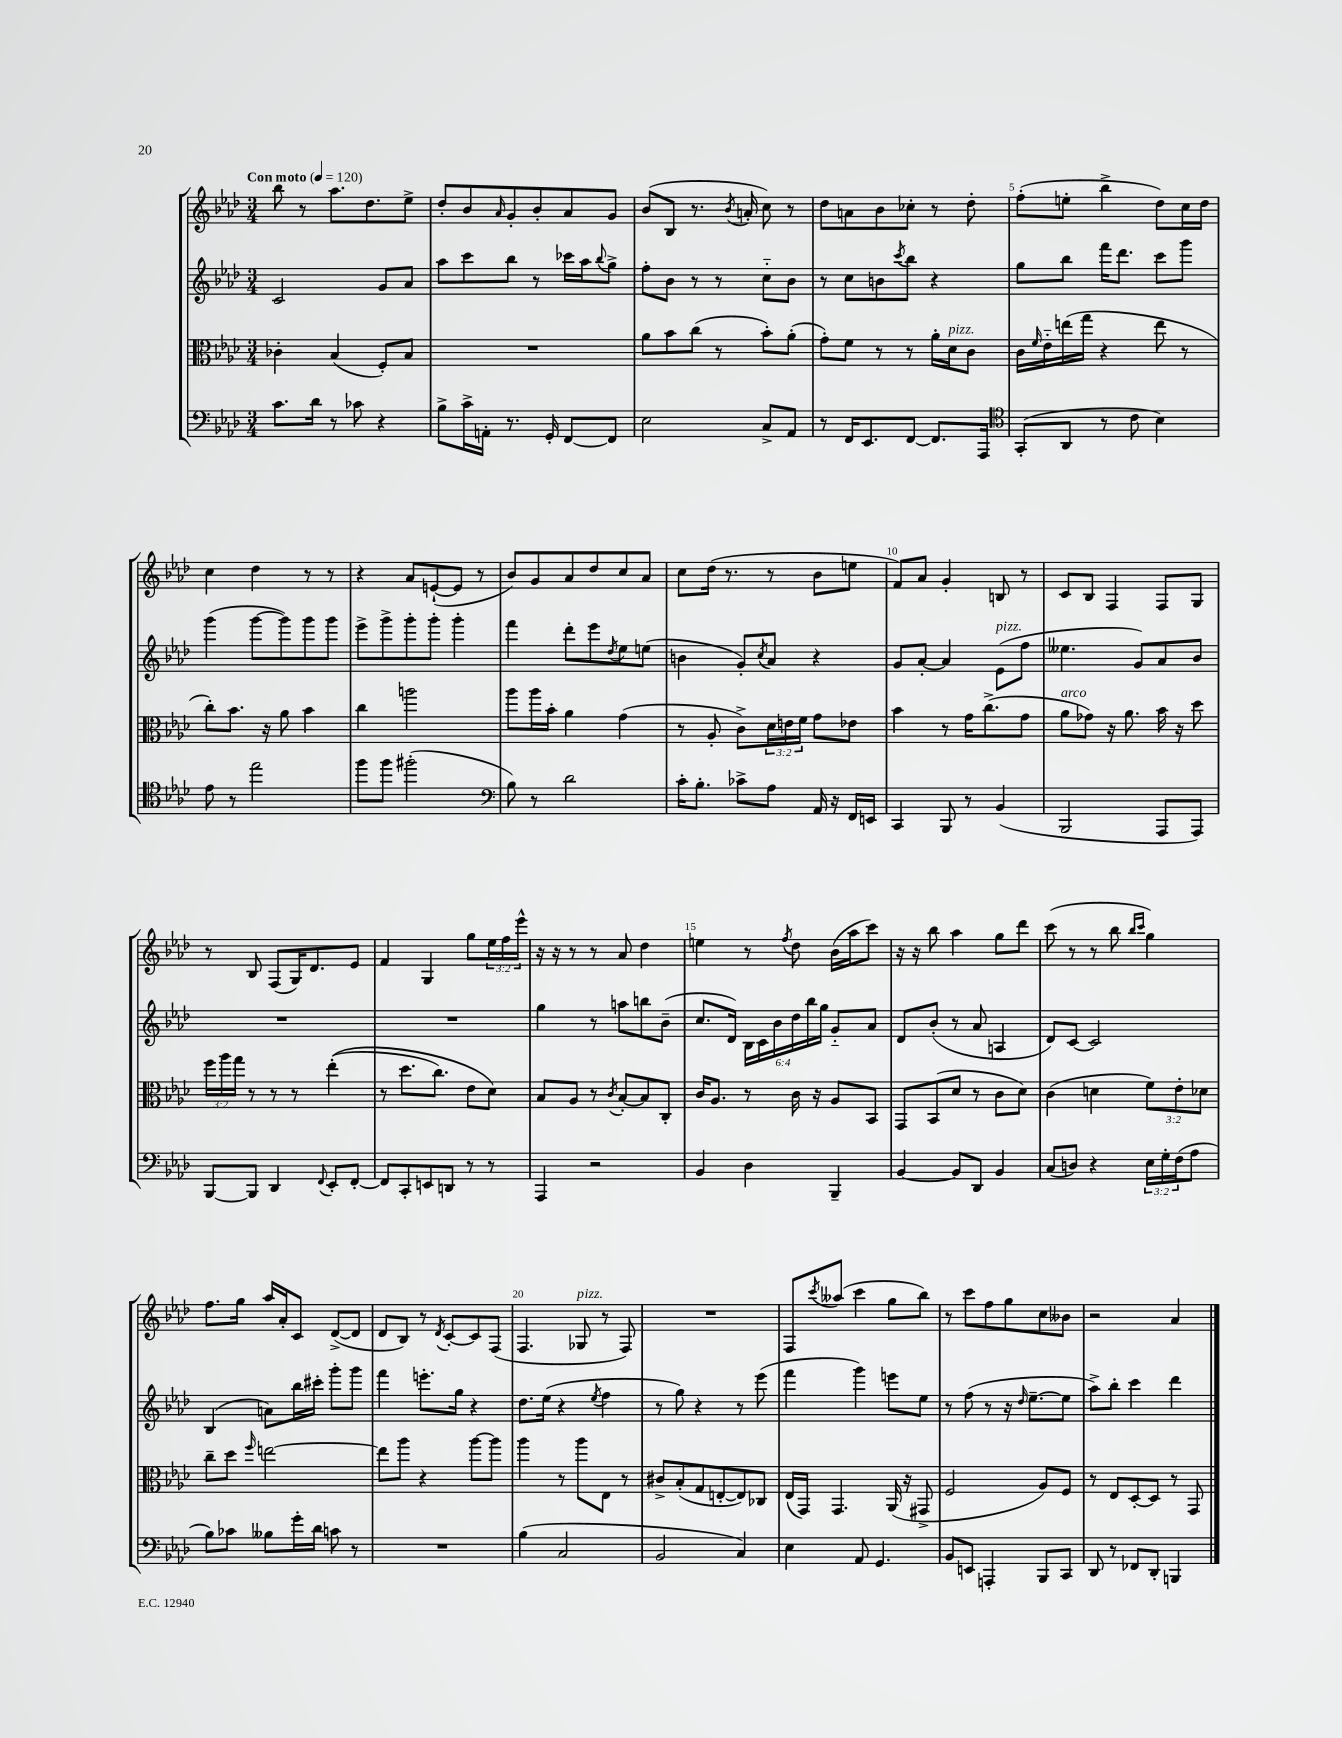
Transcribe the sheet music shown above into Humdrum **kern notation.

**kern	**kern	**kern	**kern
*part4	*part3	*part2	*part1
*staff4	*staff3	*staff2	*staff1
*clefF4	*clefC3	*clefG2	*clefG2
*k[b-e-a-d-]	*k[b-e-a-d-]	*k[b-e-a-d-]	*k[b-e-a-d-]
*M3/4	*M3/4	*M3/4	*M3/4
*MM120	*MM120	*MM120	*MM120
=1	=1	=1	=1
!	!	!	!LO:TX:a:B:t=Con moto
8.c\L	4c-X'\	2c/	8bb-\
.	.	.	8r
16d-\Jk	.	.	.
8r	(4B-/	.	8.aa-\L
8c-X\	.	.	.
.	.	.	8.dd-\
4r	8F'/L)	8g/L	.
.	8B-/J	8a-/J	8ee-^\J
=2	=2	=2	=2
8B-^\L	2.r	8aa-\L	8dd-'/L
16c^\L	.	8ccc\	8b-/
16AAn'\JJ	.	.	.
.	.	.	16qqa-/
8.r	.	8bb-\J	8g'/
.	.	8r	8b-'/
16GG'/	.	.	.
[8FF/L	.	16ccc-X\LL	8a-/
.	.	16aa-\J	.
.	.	8qqbb-/	.
8FF/J]	.	8gg^\J	8g/J
=3	=3	=3	=3
2E-\	8a-\L	8ff'\L	(8b-/L
.	8b-\	8b-\J	8B-/J
.	(8cc\J	8r	8.r
.	8r	8r	.
.	.	.	8qb-/
.	.	.	16an'/
8C^/L	8b-'\L)	8cc\L	8cc\)
8AA-/J	(8a-'\J	8b-\J	8r
=4	=4	=4	=4
8r	8g'\L)	8r	8dd-\L
16FF/KL	8f\J	8cc\L	8an\
8.EE-/	.	.	.
.	8r	8bn\	8b-\
.	.	8qccc/	.
[8FF/J	8r	8bb-\J	8cc-X'\J
8.FF/L]	16a-'\LL	4r	8r
!	!LO:TX:a:i:t=pizz.	!	!
.	16d-\J	.	.
.	8c\J	.	8dd-'\
16AAA-/Jk	.	.	.
=5	=5	=5	=5
*clefC4	*	*	*
(8GG'/L	16c\LL	8gg\L	(8ff'\L
.	16qqf/	.	.
.	16e-\	.	.
8AA-/J	(16een\	8bb-\J	8een'\J
.	16gg\JJ	.	.
8r	4r	16fff\KL	4bb-^\
.	.	8.ddd-\J	.
8c\	.	.	.
4B-\)	8ee\	8ccc\L	8dd-\L)
.	8r	8ggg\J	16cc\L
.	.	.	16dd-\JJ
!!LO:LB:g=z
=6	=6	=6	=6
8e-\	8cc'\L)	(4ggg\	4cc\
8r	8.b-\J	.	.
2ee-\	.	[8ggg\L	4dd-\
.	16r	.	.
.	8a-\	8ggg\])	.
.	4b-\	8ggg\	8r
.	.	8ggg\J	8r
=7	=7	=7	=7
8ff\L	4cc\	8eee-^\L	4r
8ff\J	.	8ggg^\	.
(2ff#X'\	2aan\	8ggg'\	8a-/L
.	.	8ggg'\J	([8en`/
.	.	4ggg'\	8e/J]
.	.	.	8r
=8	=8	=8	=8
*clefF4	*	*	*
8B-\)	8aa-\L	4fff\	8b-/L)
8r	16aa-\L	.	8g/
.	16b-'\JJ	.	.
2d-\	4a-\	8ddd-'\L	8a-/
.	.	8eee-\	8dd-/
.	.	8qdd-/	.
.	(4g\	8ee-\	8cc/
.	.	(8een\J	8a-/J
=9	=9	=9	=9
16c'\KL	8r	4bn\	8cc\L
8.B-'\J	.	.	.
.	8A-'/	.	(16dd-\Jk
.	.	.	8.r
8c-X^\L	8c^\L)	8g'/L)	.
.	.	8qcc/	.
8A-\J	24d-\L	8a-/J	8r
.	24en\	.	.
.	24f\JJ	.	.
16AA-/	8g\L	4r	8b-\L
16r	.	.	.
16FF/LL	8e-X\J	.	8een\J
16EEn/JJ	.	.	.
=10	=10	=10	=10
4CC/	4b-\	8g/L	8f/L)
.	.	[8a-'/J	8a-/J
8BBB-/	8r	4a-/]	4g'/
8r	16g\KL	.	.
.	(8.cc^\	.	.
!	!	!LO:TX:a:i:t=pizz.	!
(4BB-/	.	(8e-\L	8Bn/
.	8g\J	8ff\J	8r
=11	=11	=11	=11
!	!LO:TX:a:i:t=arco	!	!
2BBB-/	8a-\L	4.ee--X\	8c/L
.	8g-X\J)	.	8B-/J
.	16r	.	4F/
.	8.a-\	.	.
.	.	8g/L)	.
8AAA-/L	16b-\	8a-/	8F/L
.	16r	.	.
8AAA-/J)	8dd-\	8b-/J	8G/J
!!LO:LB:g=z
=12	=12	=12	=12
[8BBB-/L	24ff\LL	2.r	8r
.	24aa-\	.	.
.	24gg\JJ	.	.
8BBB-/J]	8r	.	8B-/
4DD-/	8r	.	(8F/L
.	8r	.	16G/K)
.	.	.	8.d-/
8qqFF/	.	.	.
8EE-'/L	((4ee-'\	.	.
[8FF'/J	.	.	8e-/J
=13	=13	=13	=13
8FF/L]	8r	2.r	4f/
8CC'/	8.dd-\L	.	.
8EEn/	.	.	4G/
.	8.cc\J)	.	.
8DDn/J	.	.	.
8r	8e-\L	.	8gg\L
8r	8d-\J)	.	24ee-\L
.	.	.	24ff\
.	.	.	24eee-^^\JJ
=14	=14	=14	=14
4AAA-/	8B-/L	4gg\	16r
.	.	.	16r
.	8A-/J	.	8r
2r	8r	8r	8r
.	8qc/	.	.
.	[8B-'/L	8aan\L	8a-/
.	8B-/]	8bbn\	4dd-\
.	8C'/J	(8b-~\J	.
=15	=15	=15	=15
4BB-/	16c/KL	8.cc/L	4een\
.	8.A-/J	.	.
.	.	16d-/Jk)	.
4D-\	8r	24B-\LL	8r
.	.	24c\	.
.	.	24b-\	.
.	.	.	8qff/
.	16c\	24dd-\	8dd-\
.	.	24bb-\	.
.	16r	.	.
.	.	24gg\JJ	.
4BBB-~/	8A-/L	8g/L	(16b-\LL
.	.	.	16aa-\J
.	8BB-/J	8a-/J	8ccc\J)
=16	=16	=16	=16
[4BB-/	8GG/L	8d-/L	16r
.	.	.	16r
.	(8BB-/	(8b-'/J	8bb-\
8BB-/L]	8d-/J	8r	4aa-\
8DD-/J	8r	8a-/	.
4BB-/	8c\L	4An/	8gg\L
.	8d-\J)	.	8ddd-\J
=17	=17	=17	=17
(8C/L	(4c\	8d-/L)	(8ccc\
8Dn/J)	.	[8c/J	8r
4r	4dn\	2c/]	8r
.	.	.	8bb-\
.	.	.	16qqbb-/LL
.	.	.	16qqccc/JJ
24E-\LL	12f\L)	.	4gg\)
24G'\	.	.	.
(24F\J	12e-'\	.	.
8A-\J	.	.	.
.	12d-X\J	.	.
!!LO:LB:g=z
=18	=18	=18	=18
8B-\L)	8cc~\L	(4B-/	8.ff\L
8c-X\J	8dd-\J	.	.
.	.	.	16gg\Jk
.	16qqff/	.	.
8B--X\L	[2een\	8an\L)	16aa-/LL
.	.	.	16a-'/J
16g'\L	.	16bb-\L	8c/J
16d-\JJ	.	16ccc#X'\JJ	.
8cn\	.	8ggg'\L	([8d-^/L
8r	.	8ggg\J	8d-/J]
=19	=19	=19	=19
2.r	8ee\L]	4fff\	8d-/L
.	8aa-\J	.	8B-/J)
.	4r	8.eeen'\L	8r
.	.	.	8qd-/
.	.	.	[8c'/L
.	.	16gg\Jk	.
.	[8aa-\L	4r	8c/]
.	8aa-\J]	.	(8F/J
=20	=20	=20	=20
(4B-\	4aa-\	8.dd-\L	4.F/
.	.	(16ee-\Jk	.
2C/	8r	4r	.
!	!	!	!LO:TX:a:i:t=pizz.
.	8aa-\L	.	8G-X/
.	.	8qee-/	.
.	8E-\J	4ff\	8r
.	8r	.	8F/)
=21	=21	=21	=21
2BB-/	8c#X^/L	8r	2.r
.	(8B-'/	8gg\)	.
.	8G/	4r	.
.	[8En'/	.	.
4C/)	8E/])	8r	.
.	8C-X/J	(8eee-\	.
=22	=22	=22	=22
4E-\	(16E-/LL	4fff\	8F/L
.	16GG/JJ)	.	.
.	.	.	8qccc/
.	4.GG/	.	(8aa--X/J
8AA-/	.	4ggg\)	4ccc\
4.GG/	.	.	.
.	(16AA-/	8eeen\L	8gg\L
.	16r	.	.
.	8GG#X^/	8ee-\J	8bb-\J)
=23	=23	=23	=23
8BB-/L	2F/	8r	8r
8EEn/J	.	(8ff\	8ccc\L
4AAAn'/	.	8r	8ff\
.	.	16r	8gg\
.	.	16qqdd-/	.
.	.	[8.ee-~\L	.
8BBB-/L	8A-/L)	.	8cc\
8CC/J	8F/J	8ee-\J]	8b--X\J
=24	=24	=24	=24
8DD-/	8r	8aa-^\L)	2r
8r	8E-/L	8bb-'\J	.
8FF-X/L	[8D-'/	4ccc\	.
8DD-'/J	8D-/J]	.	.
4BBBn/	8r	4ddd-\	4a-/
.	8GG/	.	.
==	==	==	==
*-	*-	*-	*-
